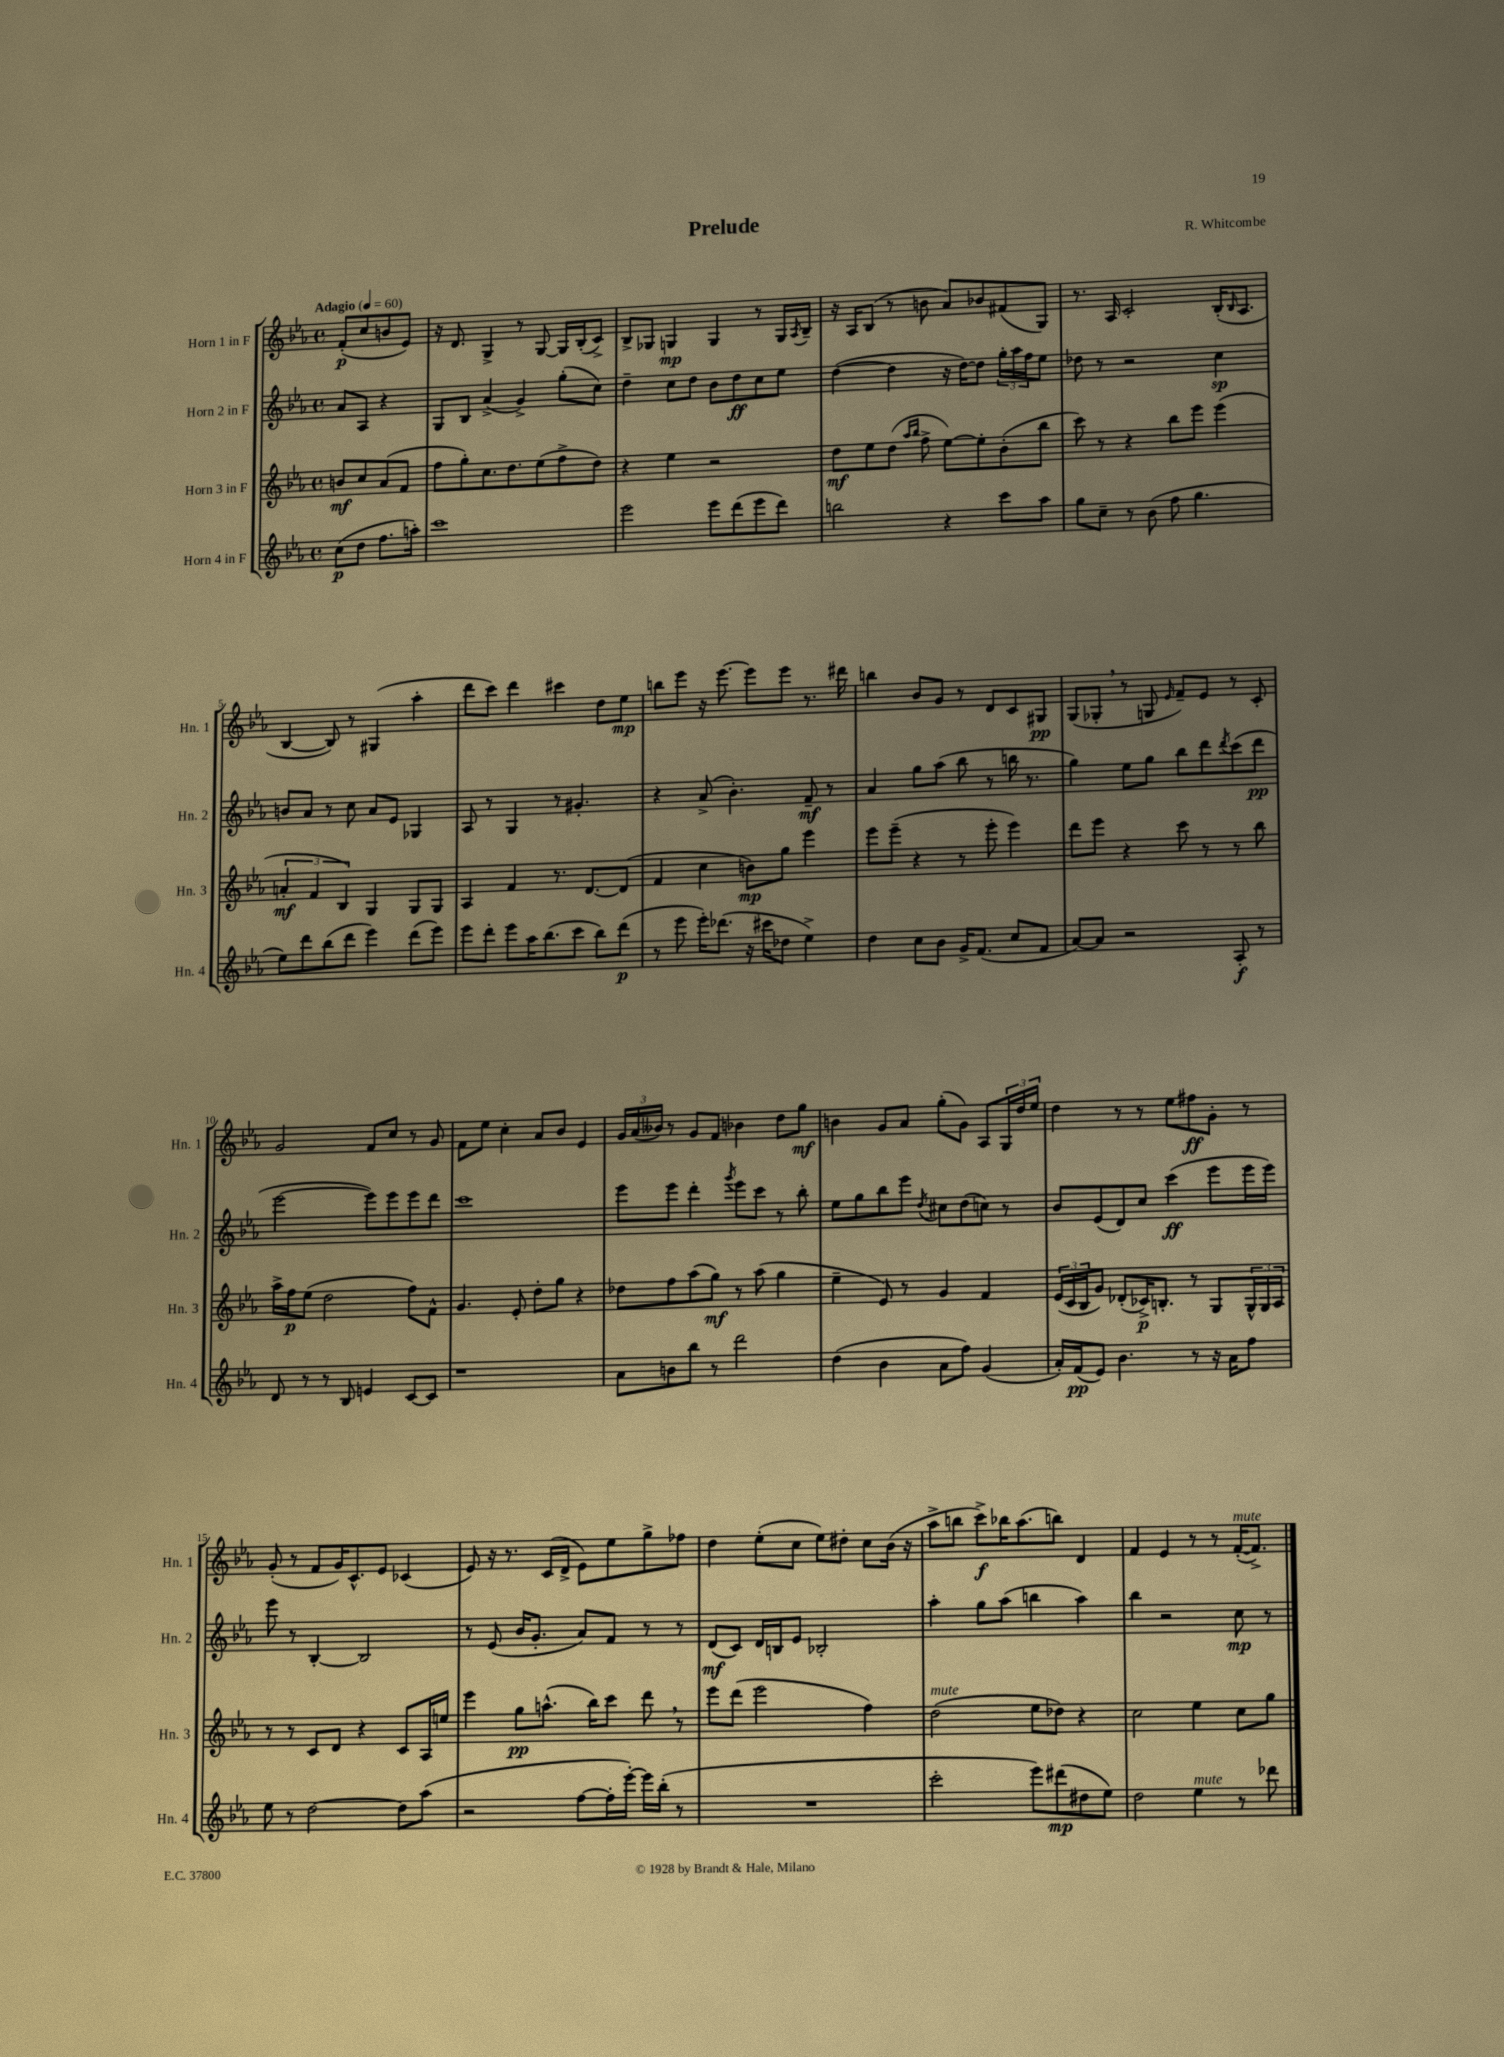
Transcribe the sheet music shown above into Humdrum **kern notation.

**kern	**dynam	**kern	**dynam	**kern	**dynam	**kern	**dynam
*part4	*part4	*part3	*part3	*part2	*part2	*part1	*part1
*staff4	*staff4	*staff3	*staff3	*staff2	*staff2	*staff1	*staff1
*I"Horn 4 in F	*	*I"Horn 3 in F	*	*I"Horn 2 in F	*	*I"Horn 1 in F	*
*I'Hn. 4	*	*I'Hn. 3	*	*I'Hn. 2	*	*I'Hn. 1	*
*clefG2	*	*clefG2	*	*clefG2	*	*clefG2	*
*k[b-e-a-]	*	*k[b-e-a-]	*	*k[b-e-a-]	*	*k[b-e-a-]	*
*M4/4	*	*M4/4	*	*M4/4	*	*M4/4	*
*met(c)	*	*met(c)	*	*met(c)	*	*met(c)	*
*MM60	*	*MM60	*	*MM60	*	*MM60	*
=	=	=	=	=	=	=	=
!	!	!	!	!	!	!LO:TX:a:B:t=Adagio	!
(8cc\L	p	8bn/L	mf	8a-/L	.	(8f'/L	p
8dd\J	.	8cc/	.	8A-/J	.	8cc/	.
8.ff\L	.	(8a-/	.	4r	.	8bn/	.
.	.	8f/J	.	.	.	8e-/J)	.
16aan'\Jk)	.	.	.	.	.	.	.
=1	=1	=1	=1	=1	=1	=1	=1
1ccc	.	8ff\L	.	8G/L	.	16r	.
.	.	.	.	.	.	8.d/	.
.	.	8gg'\)	.	8B-/J	.	.	.
.	.	8.cc\	.	(4a-^/	.	4G^/	.
.	.	8.dd\	.	.	.	.	.
.	.	.	.	4g^/)	.	8r	.
.	.	(8ee-\	.	.	.	[8G/	.
.	.	8ff^\	.	(8gg'\L	.	16G/LL]	.
.	.	.	.	.	.	(16B-'/J	.
.	.	8dd\J)	.	8cc\J)	.	8c^/J)	.
=2	=2	=2	=2	=2	=2	=2	=2
2eee-\	.	4r	.	4dd~\	.	8B-^/L	.
.	.	.	.	.	.	8G-X/J	.
.	.	4ee-\	.	8cc\L	.	4Gn/	mp
.	.	.	.	8dd\J	.	.	.
8eee-\L	.	2r	.	8b-\L	.	4G/	.
(8ddd\	.	.	.	8dd\	ff	.	.
8eee-\	.	.	.	8cc\	.	8r	.
8ddd\J)	.	.	.	8ee-\J	.	16G/LL	.
.	.	.	.	.	.	8qA-/	.
.	.	.	.	.	.	16B-~/JJ	.
=3	=3	=3	=3	=3	=3	=3	=3
2bbn\	.	8dd\L	mf	([4dd\	.	16r	.
.	.	.	.	.	.	16A-/KL	.
.	.	8ee-\	.	.	.	(8B-/J	.
.	.	(8dd\J	.	4dd\]	.	8r	.
.	.	16qqaa-/LL	.	.	.	.	.
.	.	16qqbb-/JJ	.	.	.	.	.
.	.	8ff^\	.	.	.	8bn\	.
4r	.	[8ee-\L)	.	16r	.	8a-/L)	.
.	.	.	.	[16dd\KL)	.	.	.
.	.	8ee-'\]	.	8dd\J]	.	8b-X/	.
8ccc\L	.	(8b-'\	.	24gg'\LL	.	(8f#X/	.
.	.	.	.	24aa-\	.	.	.
.	.	.	.	24ff\J	.	.	.
8aa-\J	.	8bb-\J	.	8ee-\J	.	8G/J)	.
=4	=4	=4	=4	=4	=4	=4	=4
8gg\L	.	8ccc\)	.	8dd-X\	.	8.r	.
8cc~\J	.	8r	.	8r	.	.	.
.	.	.	.	.	.	16A-/	.
8r	.	4r	.	2r	.	2c'/	.
(8b-\	.	.	.	.	.	.	.
8ff\	.	8bb-\L	.	.	.	.	.
4.gg\	.	8eee-\J	.	.	.	.	.
.	.	(4eee-\	.	4cc\	sp	(16B-'/KL	.
.	.	.	.	.	.	16qqB-/	.
.	.	.	.	.	.	8.A-/J	.
!!LO:LB:g=z
=5	=5	=5	=5	=5	=5	=5	=5
8ee-\L)	.	6an'/	mf	8bn/L	.	[4B-/	.
8ddd\	.	.	.	8a-/J	.	.	.
.	.	6f/	.	.	.	.	.
(8bb-\	.	.	.	8r	.	8B-/])	.
.	.	6B-/)	.	.	.	.	.
8ddd\J	.	.	.	8cc\	.	8r	.
4eee-\)	.	4G/	.	8a-/L	.	(4G#X/	.
.	.	.	.	8e-/J	.	.	.
(8ddd\L	.	8G/L	.	4G-X/	.	4aa-'\	.
8eee-\J)	.	8G/J	.	.	.	.	.
=6	=6	=6	=6	=6	=6	=6	=6
8eee-\L	.	4A-/	.	8A-/	.	8ddd\L	.
8ddd'\J	.	.	.	8r	.	8ccc\J)	.
8eee-\L	.	4f/	.	4G/	.	4ddd\	.
16aa-\K	.	.	.	.	.	.	.
(8.bb-\	.	.	.	.	.	.	.
.	.	8.r	.	8r	.	4ccc#X\	.
8ccc\J	.	.	.	4.g#X'/	.	.	.
.	.	[8.d/L	.	.	.	.	.
8bb-\L)	.	.	.	.	.	8dd\L	.
(8ddd\J	p	(8d/J]	.	.	.	8ee-\J	mp
=7	=7	=7	=7	=7	=7	=7	=7
8r	.	4f/	.	4r	.	8bbn\L	.
8eee-\	.	.	.	.	.	8eee-\J	.
16eee-'\KL)	.	4cc\	.	(8a-^/	.	16r	.
(8.ddd-X\J	.	.	.	.	.	[8.eee-\	.
.	.	.	.	4.b-'\)	.	.	.
16r	.	8bn\L)	mp	.	.	8eee-\L]	.
16ccc#X\KL	.	.	.	.	.	.	.
8dd-X\J	.	8gg\J	.	.	.	8eee-\J	.
4ee-^\)	.	4eee-\	.	8f~/	mf	8.r	.
.	.	.	.	8r	.	.	.
.	.	.	.	.	.	16ddd#X\	.
=8	=8	=8	=8	=8	=8	=8	=8
4dd\	.	8eee-\L	.	4a-/	.	4bbn\	.
.	.	(8eee-~\J	.	.	.	.	.
8cc\L	.	4r	.	8gg\L	.	8b-/L	.
8b-\J	.	.	.	(8aa-\J	.	8g/J	.
16g^/KL	.	8r	.	8bb-\	.	8r	.
(8.f/J	.	.	.	.	.	.	.
.	.	8eee-'\	.	8r	.	8d/L	.
8cc/L	.	4eee-\)	.	16bbn\	.	8c/	.
.	.	.	.	8.r	.	.	.
8f/J	.	.	.	.	.	8G#X/J	pp
=9	=9	=9	=9	=9	=9	=9	=9
[8a-/L)	.	8ddd\L	.	4gg\)	.	(8G/L	.
8a-/J]	.	8eee-\J	.	.	.	8G-X',/J	.
2r	.	4r	.	8ee-\L	.	8r	.
.	.	.	.	8gg\J	.	8Gn/	.
.	.	.	.	.	.	16qqe-/	.
.	.	8ccc\	.	8bb-\L	.	8f~/L)	.
.	.	8r	.	8ddd\	.	8e-/J	.
.	.	.	.	8qddd/	.	.	.
8A-'/	f	8r	.	(8ccc\	.	8r	.
8r	.	8bb-\	.	8ddd\J	pp	8c'/	.
!!LO:LB:g=z
=10	=10	=10	=10	=10	=10	=10	=10
8d/	.	16aa-^\LL	.	[2eee-\	.	2g/	.
.	.	16ff\J	p	.	.	.	.
8r	.	(8ee-\J	.	.	.	.	.
8r	.	2dd\	.	.	.	.	.
8B-/	.	.	.	.	.	.	.
4en/	.	.	.	8eee-\L])	.	8f/L	.
.	.	.	.	8eee-\	.	8cc/J	.
[8c/L	.	8ff\L)	.	8eee-\	.	8r	.
8c/J]	.	8f^^\J	.	8ddd\J	.	8g/	.
=11	=11	=11	=11	=11	=11	=11	=11
1r	.	4.g/	.	1ccc	.	8f\L	.
.	.	.	.	.	.	8ee-\J	.
.	.	.	.	.	.	4cc'\	.
.	.	8e-'/	.	.	.	.	.
.	.	8dd'\L	.	.	.	8a-/L	.
.	.	8gg\J	.	.	.	8b-/J	.
.	.	4r	.	.	.	4e-/	.
=12	=12	=12	=12	=12	=12	=12	=12
8a-\L	.	8dd-X\L	.	8eee-\L	.	24g/LL	.
.	.	.	.	.	.	(24a-/	.
.	.	.	.	.	.	24b--X/JJ)	.
8bn\	.	8ff\	.	8eee-\J	.	8r	.
8bb-\J	.	(8aa-\	.	4ddd'\	.	8g/L	.
8r	.	8gg\J)	mf	.	.	8f/J	.
.	.	.	.	8qggg/	.	.	.
2ddd\	.	8r	.	8eee-\L	.	4b-X\	.
.	.	(8aa-\	.	8ccc\J	.	.	.
.	.	4gg\	.	8r	.	8dd\L	.
.	.	.	.	8bb-'\	.	8gg\J	mf
=13	=13	=13	=13	=13	=13	=13	=13
(4dd\	.	4ee-~\	.	8ee-\L	.	4bn\	.
.	.	.	.	8gg\	.	.	.
4b-\	.	8e-/)	.	8bb-\	.	8g/L	.
.	.	8r	.	8eee-\J	.	8a-/J	.
.	.	.	.	8qdd/	.	.	.
8a-\L	.	4g/	.	8cc#X\L	.	(8gg'\L	.
8ff\J)	.	.	.	(8dd\	.	8g\J)	.
(4g/	.	4f/	.	8ccn\J)	.	8A-/L	.
.	.	.	.	8r	.	24G/L	.
.	.	.	.	.	.	24dd/	.
.	.	.	.	.	.	24ee-/JJ	.
=14	=14	=14	=14	=14	=14	=14	=14
16a-'/LL)	.	(24e-/LL	.	8b-/L	.	4dd\	.
.	.	24c/	.	.	.	.	.
(16f/J	pp	.	.	.	.	.	.
.	.	24B-/J	.	.	.	.	.
8e-/J)	.	8g/J)	.	(8e-/	.	.	.
4.b-\	.	(8d-X'/L	.	8d/)	.	8r	.
.	.	16c-X^/K)	p	8cc/J	.	8r	.
.	.	8.Bn'/J	.	.	.	.	.
.	.	.	.	(4ccc\	ff	8ee-\L	.
8r	.	8r	.	.	.	8ff#X\	ff
16r	.	8G/L	.	8eee-\L	.	8g'\J	.
16a-\KL	.	.	.	.	.	.	.
8ff\J	.	24G^^/L	.	16eee-\L	.	8r	.
.	.	24G/	.	.	.	.	.
.	.	.	.	16eee-\JJ)	.	.	.
.	.	24A-/JJ	.	.	.	.	.
!!LO:LB:g=z
=15	=15	=15	=15	=15	=15	=15	=15
8ee-\	.	8r	.	8eee-\	.	(8g'/	.
8r	.	8r	.	8r	.	8r	.
[2dd\	.	8c/L	.	[4B-'/	.	8f/L	.
.	.	8d/J	.	.	.	16g/K)	.
.	.	.	.	.	.	8.c^^/	.
.	.	4r	.	2B-/]	.	.	.
.	.	.	.	.	.	8e-/J	.
8dd\L]	.	8c/L	.	.	.	(4c-X/	.
(8aa-\J	.	16A-/L	.	.	.	.	.
.	.	16een/JJ	.	.	.	.	.
=16	=16	=16	=16	=16	=16	=16	=16
2r	.	4eee-\	.	8r	.	8e-/)	.
.	.	.	.	(8e-/	.	16r	.
.	.	.	.	.	.	8.r	.
.	.	8gg\L	pp	16b-/KL	.	.	.
.	.	.	.	8.g'/J	.	.	.
.	.	(8.aan^^\J	.	.	.	(16c/LL	.
.	.	.	.	.	.	16d^/JJ	.
[8ff\L	.	.	.	8a-/L)	.	8e-\L)	.
.	.	16bb-\KL)	.	.	.	.	.
16ff'\L]	.	8ccc\J	.	8f/J	.	8ee-\	.
[16eee-'\JJ)	.	.	.	.	.	.	.
16eee-\LL]	.	8ddd,\	.	8r	.	8gg^\	.
(16bb-'\JJ	.	.	.	.	.	.	.
8r	.	8r	.	8r	.	8ff-X\J	.
=17	=17	=17	=17	=17	=17	=17	=17
1r	.	8eee-\L	.	(8d/L	mf	4dd\	.
.	.	(8ddd\J	.	8c/J)	.	.	.
.	.	2eee-\	.	16d/LL	.	(8ee-'\L	.
.	.	.	.	16Bn/J	.	.	.
.	.	.	.	8e-/J	.	8cc\J	.
.	.	.	.	2B-X'/	.	8ee-\L)	.
.	.	.	.	.	.	8dd#X'\J	.
.	.	4ff\)	.	.	.	8cc\L	.
.	.	.	.	.	.	(16b-\Jk	.
.	.	.	.	.	.	16r	.
=18	=18	=18	=18	=18	=18	=18	=18
!	!	!LO:TX:a:i:t=mute	!	!	!	!	!
2ccc'\	.	(2dd\	.	4aa-'\	.	8aa-^\L	.
.	.	.	.	.	.	8bbn\J	.
.	.	.	.	8gg\L	.	8ccc^\L)	f
.	.	.	.	(8aa-\J	.	16bb-X\K	.
.	.	.	.	.	.	(8.aa-\	.
8eee-\L)	.	8ee-\L	.	4bbn\	.	.	.
(8ddd#X\	mp	8dd-X\J)	.	.	.	8bbn\J)	.
8dd#X\	.	4r	.	4aa-\)	.	4d/	.
8ee-\J)	.	.	.	.	.	.	.
=19	=19	=19	=19	=19	=19	=19	=19
2dd\	.	2cc\	.	4bb-\	.	4f/	.
.	.	.	.	2r	.	4e-/	.
!LO:TX:a:i:t=mute	!	!	!	!	!	!	!
4ee-\	.	4ee-\	.	.	.	8r	.
.	.	.	.	.	.	8r	.
!	!	!	!	!	!	!LO:TX:a:i:t=mute	!
8r	.	8cc\L	.	8cc\	mp	([16f'/KL	.
.	.	.	.	.	.	8.f^/J])	.
8ddd-X\	.	8gg\J	.	8r	.	.	.
==	==	==	==	==	==	==	==
*-	*-	*-	*-	*-	*-	*-	*-
